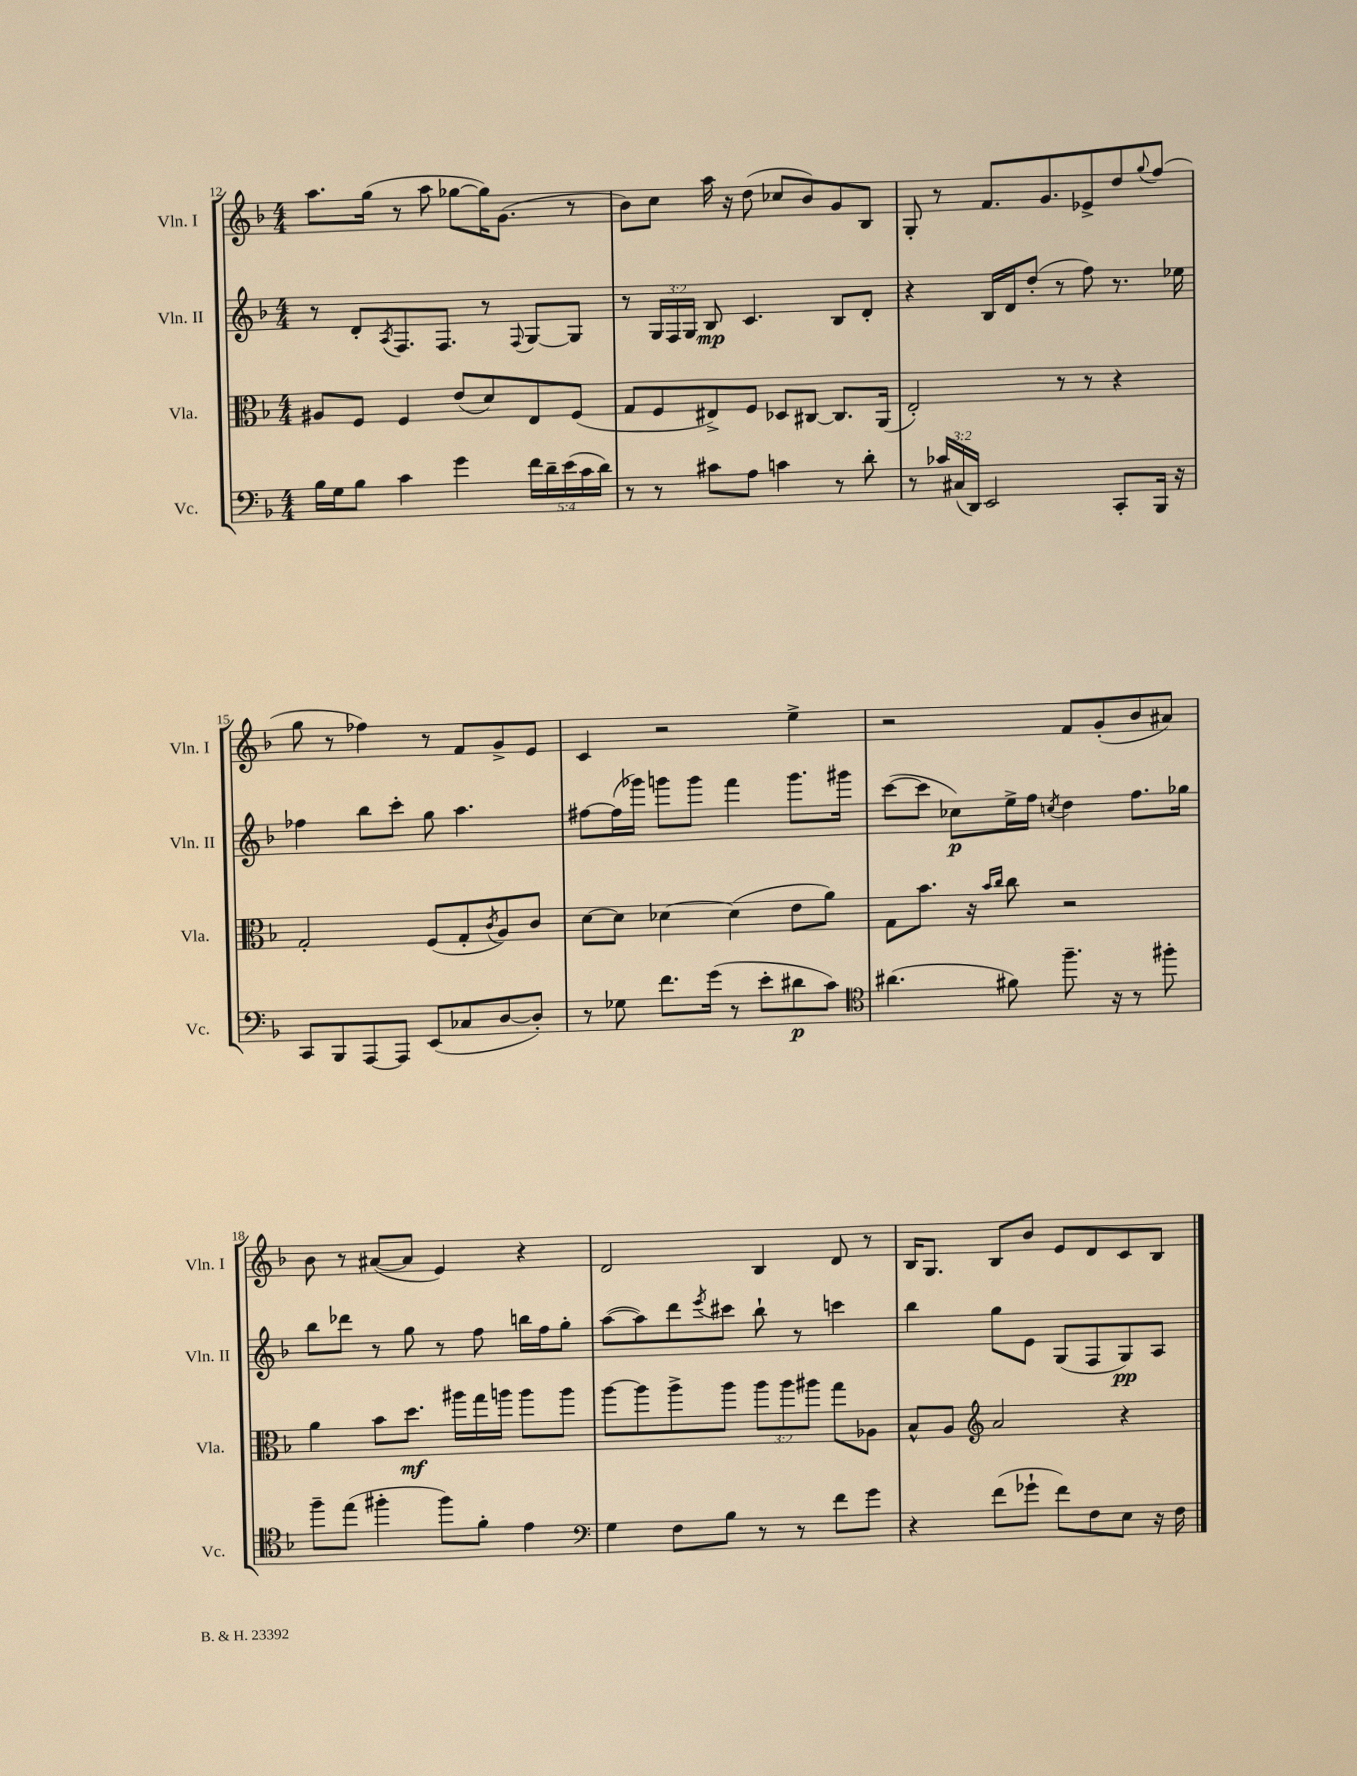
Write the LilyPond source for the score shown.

<<
\new StaffGroup <<
\new Staff = "s0" \with { instrumentName = "Vln. I" shortInstrumentName = "Vln. I" } {
    \clef treble \key f \major \numericTimeSignature \time 4/4
    a''8. g''16( r8 a''8 ges''8~ ges''16) g'8.( r8 |
    bes'8) c''8 a''16 r16 d''8( ces''8 bes'8) g'8 bes8 |
    g8-. r8 f'8. g'8. ees'8-> d''8 \appoggiatura { g''8 } f''8( |
    g''8 r8 fes''4) r8 f'8 g'8-> e'8 |
    c'4 r2 e''4-> |
    r2 f'8 g'8-.( bes'8 ais'8) |
    bes'8 r8 ais'8~( ais'8 e'4) r4 |
    d'2 bes4 d'8 r8 |
    bes16 g8. bes8 bes'8 e'8 d'8 c'8 bes8 \bar "|." |
}
\new Staff = "s1" \with { instrumentName = "Vln. II" shortInstrumentName = "Vln. II" } {
    \clef treble \key f \major \numericTimeSignature \time 4/4 \override Staff.TupletNumber.text = #tuplet-number::calc-fraction-text
    r8 d'8-. \acciaccatura { a8 } f8. f8. r8 \appoggiatura { f8 } g8~ g8 |
    r8 \tuplet 3/2 { g16 f16 g16 } bes8\mp c'4. bes8 d'8-. |
    r4 bes16 d'16 d''8-.( r8 f''8) r8. ees''16 |
    fes''4 bes''8 c'''8-. g''8 a''4. |
    fis''8~ fis''16( ges'''16) g'''8 g'''8 f'''4 g'''8. gis'''16 |
    c'''8~( c'''8 ces''8\p) e''16-> f''16 \acciaccatura { c''8 } d''4 f''8. ges''16 |
    bes''8 des'''8 r8 g''8 r8 f''8 b''16 f''16 g''8-. |
    a''8~( a''8) d'''8 \acciaccatura { e'''8 } cis'''8 bes''8-! r8 c'''4 |
    bes''4 g''8 e'8 g8( f8 g8\pp) a8 \bar "|." |
}
\new Staff = "s2" \with { instrumentName = "Vla." shortInstrumentName = "Vla." } {
    \clef alto \key f \major \numericTimeSignature \time 4/4 \override Staff.TupletNumber.text = #tuplet-number::calc-fraction-text
    ais8 f8 f4 e'8( d'8) e8 f8( |
    g8 f8 eis8->) f8 des8 cis8~ cis8. a,16( |
    e2-.) r8 r8 r4 |
    g2-. f8( g8-. \acciaccatura { c'8 } a8) c'8 |
    d'8~ d'8 des'4~ des'4( e'8 a'8) |
    g8 bes'8. r16 \grace { bes'16 c''16 } c''8 r2 |
    a'4 bes'8 d''8.\mf ais''16 g''16 a''16 a''8 a''8 |
    a''8~ a''8 a''8-> a''8 \tuplet 3/2 { a''8 a''8 ais''8 } g''8 aes8 |
    bes8-^ a8 \clef treble a'2 r4 \bar "|." |
}
\new Staff = "s3" \with { instrumentName = "Vc." shortInstrumentName = "Vc." } {
    \clef bass \key f \major \numericTimeSignature \time 4/4 \override Staff.TupletNumber.text = #tuplet-number::calc-fraction-text
    bes16 g16 bes8 c'4 g'4 \tuplet 5/4 { f'16 d'16-- e'16( c'16 d'16) } |
    r8 r8 cis'8 a8 c'4 r8 d'8-. |
    r8 \tuplet 3/2 { ces'16 cis16( d,16) } e,2 c,8-. bes,,16 r16 |
    c,8 bes,,8 a,,8~ a,,8 e,8( ces8 d8~ d8-.) |
    r8 ges8 f'8. g'16( r8 e'8-. dis'8\p c'8) |
    \clef tenor ais'4.( fis'8) f''8.-- r16 r8 fis''8-. |
    f''8-- e''8( fis''4-. fis''8) f'8-. e'4 |
    \clef bass g4 f8 bes8 r8 r8 f'8 g'8 |
    r4 f'8( ges'8-! f'8) f8 e8 r16 f16 \bar "|." |
}
>>
>>
\layout { \context { \Score currentBarNumber = #12 } }
